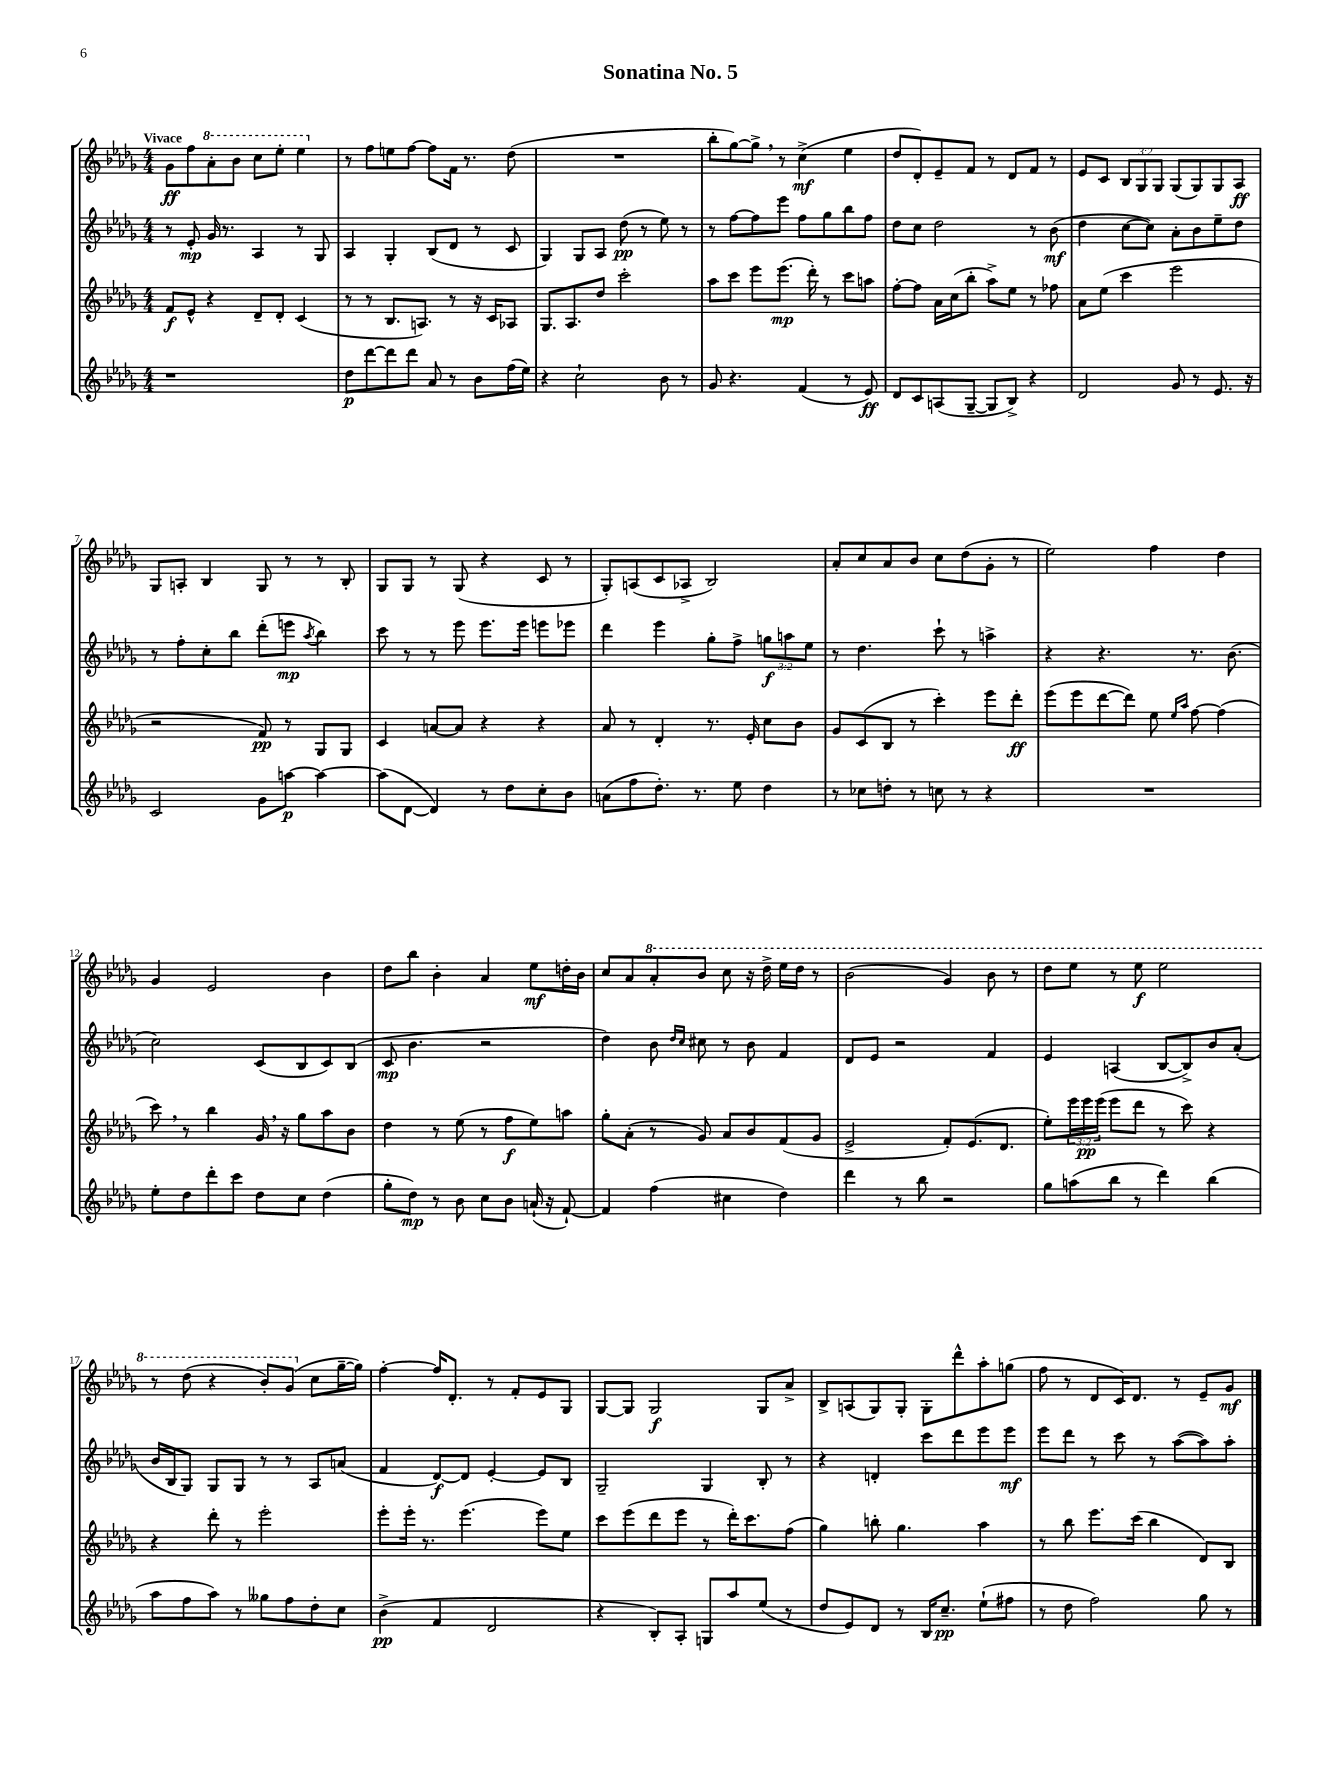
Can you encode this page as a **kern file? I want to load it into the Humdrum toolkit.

**kern	**kern	**kern	**kern
*staff4	*staff3	*staff2	*staff1
*clefG2	*clefG2	*clefG2	*clefG2
*k[b-e-a-d-g-]	*k[b-e-a-d-g-]	*k[b-e-a-d-g-]	*k[b-e-a-d-g-]
*M4/4	*M4/4	*M4/4	*M4/4
1r	8f/L	8r	8g-\L
.	8e-^^/J	8e-'/	8ff\
.	4r	16g-/	8aa-'\
.	.	8.r	.
.	.	.	8bb-\J
.	8d-~/L	4A-/	8ccc\L
.	8d-'/J	.	8eee-'\J
.	(4c/	8r	4eee-\
.	.	8G-/	.
=	=	=	=
8dd-\L	8r	4A-/	8r
[8ddd-\	8r	.	8ff\L
8ddd-\]	8.B-/L	4G-'/	8ee\
8ddd-\J	.	.	[8ff\J
.	8.A/J)	.	.
8a-/	.	(8B-/L	8ff\]L
8r	8r	8d-/J	16f\Jk
.	.	.	8.r
8b-\L	16r	8r	.
.	16c/LK	.	.
(16ff\L	8A-/J	8c/	(8dd-\
16ee-\JJ)	.	.	.
=	=	=	=
4r	8.G-/L	4G-/)	1r
.	8.A-/	.	.
2cc`\	.	8G-/L	.
.	8dd-/J	8A-/J	.
.	2ccc'\	(8dd-\	.
.	.	8r	.
8b-\	.	8ee-\)	.
8r	.	8r	.
=	=	=	=
8g-/	8aa-\L	8r	8bb-'\L
4.r	8ccc\J	[8ff\L	[8gg-\)
.	8eee-\L	8ff\]	8gg-^\]J
.	(8.eee-\J	8eee-\J	8r
(4f/	.	8ff\L	(4cc^\
.	16ddd-'\)	.	.
.	8r	8gg-\	.
8r	8ccc\L	8bb-\	4ee-\
8e-/)	8aa\J	8ff\J	.
=	=	=	=
8d-/L	[8ff'\L	8dd-\L	8dd-/L
8c/	8ff\]J	8cc\J	8d-'/)
(8A/	16a-\LL	2dd-\	8e-~/
.	(16cc\J	.	.
[8G-~/J	8bb-'\J	.	8f/J
8G-/]L	8aa-^\L)	.	8r
8B-^/J)	8ee-\J	.	8d-/L
4r	8r	8r	8f/J
.	8ff-\	(8b-\	8r
=	=	=	=
2d-/	8a-\L	4dd-\	8e-/L
.	(8ee-\J	.	8c/J
.	4ccc\	[8cc\L	12B-/L
.	.	.	12G-/
.	.	8cc\]J)	.
.	.	.	12G-/J
8g-/	2eee-\	8a-'\L	(8G-/L
8r	.	8b-\	8G-/)
8.e-/	.	8ee-~\	8G-/
.	.	8dd-\J	8A-/J
16r	.	.	.
=	=	=	=
2c/	2r	8r	8G-/L
.	.	8ff'\L	8A'/J
.	.	8cc'\	4B-/
.	.	8bb-\J	.
8g-\L	8f/)	(8ddd-'\L	8G-/
[8aa\J	8r	8eee\J	8r
.	.	8qaa-/	.
4aa\_	8G-/L	4bb-\)	8r
.	8G-/J	.	8B-'/
=	=	=	=
(8aa\]L	4c/	8ccc\	8G-/L
[8d-\J	.	8r	8G-/J
4d-/])	[8a/L	8r	8r
.	8a/]J	8eee-\	(8G-/
8r	4r	8.eee-\L	4r
8dd-\L	.	.	.
.	.	16eee-\Jk	.
8cc'\	4r	8eee\L	8c/
8b-\J	.	8eee-\J	8r
=	=	=	=
(8a\L	8a-/	4ddd-\	8G-'/L)
8ff\	8r	.	(8A/
8.dd-'\J)	4d-'/	4eee-\	8c/
.	.	.	8A-^/J
8.r	.	.	.
.	8.r	8gg-'\L	2B-/)
8ee-\	.	8ff^\J	.
.	16e-'/	.	.
4dd-\	8cc\L	12gg\L	.
.	.	12aa\	.
.	8b-\J	.	.
.	.	12ee-\J	.
=	=	=	=
8r	8g-/L	8r	8a-'/L
8cc-\L	(8c/	4.dd-\	8cc/
8dd'\J	8B-/J	.	8a-/
8r	8r	.	8b-/J
8cc\	4ccc'\)	8ccc`\	8cc\L
8r	.	8r	(8dd-\
4r	8eee-\L	4aa^\	8g-'\J
.	8ddd-'\J	.	8r
=	=	=	=
1r	(8eee-\L	4r	2ee-\)
.	8eee-\	.	.
.	[8ddd-\	4.r	.
.	8ddd-\]J)	.	.
.	8ee-\	.	4ff\
.	16qqee-/LL	.	.
.	16qqaa-/JJ	.	.
.	[8ff\	8.r	.
.	(4ff\]	.	4dd-\
.	.	(8.b-\	.
=	=	=	=
8ee-'\L	8ccc\)	2cc\)	4g-/
8dd-\	8r	.	.
8ddd-'\	4bb-\	.	2e-/
8ccc\J	.	.	.
8dd-\L	16g-/	(8c/L	.
.	16r	.	.
8cc\J	8gg-\L	8B-/	.
(4dd-\	8aa-\	8c/)	4b-\
.	8b-\J	(8B-/J	.
=	=	=	=
8gg-'\L	4dd-\	8c/	8dd-\L
8dd-\J)	.	4.b-\	8bb-\J
8r	8r	.	4b-'\
8b-\	(8ee-\	.	.
8cc\L	8r	2r	4a-/
8b-\J	8ff\L	.	.
(16a`/	8ee-\)	.	8ee-\L
16r	.	.	.
[8f`/)	8aa\J	.	16dd'\L
.	.	.	16b-\JJ
=	=	=	=
4f/]	8gg-'\L	4dd-\)	8cc/L
.	(8a-'\J	.	8a-/
(4ff\	8r	8b-\	8aa-'/
.	.	16qqdd-/LL	.
.	.	16qqcc/JJ	.
.	8g-/)	8cc#\	8bb-/J
4cc#\	8a-/L	8r	8ccc\
.	8b-/	8b-\	16r
.	.	.	16ddd-^\
4dd-\)	(8f/	4f/	16eee-\LL
.	.	.	16ddd-\JJ
.	8g-/J	.	8r
=	=	=	=
4ddd-\	2e-^/	8d-/L	(2bb-\
.	.	8e-/J	.
8r	.	2r	.
8bb-\	.	.	.
2r	8f'/L)	.	4gg-/)
.	(8.e-/	.	.
.	.	4f/	8bb-\
.	8.d-/J	.	.
.	.	.	8r
=	=	=	=
8gg-\L	8ee-'\L)	4e-/	8ddd-\L
(8aa\	24eee-\L	.	8eee-\J
.	24eee-\	.	.
.	(24eee-\JJ	.	.
8bb-\J	8eee-\L	(4A/	8r
8r	8ddd-\J	.	8eee-\
4ddd-\)	8r	[8B-/L	2eee-\
.	8ccc\)	8B-^/])	.
(4bb-\	4r	8b-/	.
.	.	(8a-'/J	.
=	=	=	=
8aa-\L	4r	16b-/LL	8r
.	.	16B-/J	.
8ff\	.	8G-/J)	(8ddd-\
8aa-\J)	8ddd-'\	8G-/L	4r
8r	8r	8G-/J	.
8gg--\L	2eee-'\	8r	8bb-'/L)
8ff\	.	8r	(8gg-/J
8dd-'\	.	8A-/L	8cc\L
8cc\J	.	(8a/J	[16gg-~\L
.	.	.	16gg-\]JJ)
=	=	=	=
(4b-^\	8eee-'\L	4f/	[4ff'\
.	16eee-'\Jk	.	.
.	8.r	.	.
4f/	.	[8d-/L)	16ff/]LK
.	.	.	8.d-'/J
.	(4.eee-\	8d-/]J	.
2d-/	.	[4e-'/	8r
.	.	.	8f'/L
.	8eee-\L)	8e-/]L	8e-/
.	8ee-\J	8B-/J	8G-/J
=	=	=	=
4r	8ccc\L	2G-~/	[8G-/L
.	(8eee-\	.	8G-/]J
8B-'/L)	8ddd-\	.	2G-/
8A-'/J	8eee-\J	.	.
8G/L	8r	4G-/	.
8aa-/	16ddd-'\LK)	.	.
.	8.ccc\	.	.
(8ee-/J	.	8B-'/	8G-/L
8r	(8ff\J	8r	8a-^/J
=	=	=	=
8dd-/L	4gg-\)	4r	8B-^/L
8e-/)	.	.	(8A/
8d-/J	8bb'\	4d'/	8G-/)
8r	4.gg-\	.	8G-'/J
16B-/LK	.	8ccc\L	8G-'\L
8.cc~/J	.	.	.
.	.	8ddd-\	8ddd-^^\
(8ee-`\L	4aa-\	8eee-\	8aa-'\
8ff#\J	.	8eee-\J	(8gg\J
=	=	=	=
8r	8r	8eee-\L	8ff\
8dd-\	8bb-\	8ddd-\J	8r
2ff\)	8.eee-\L	8r	8d-/L
.	.	8ccc\	16c/K)
.	(16ccc\Jk	.	8.d-/J
.	4bb-\	8r	.
.	.	([8aa-\L	8r
8gg-\	8d-/L)	8aa-\])	8e-~/L
8r	8B-/J	8aa-'\J	8g-/J
==	==	==	==
*-	*-	*-	*-
